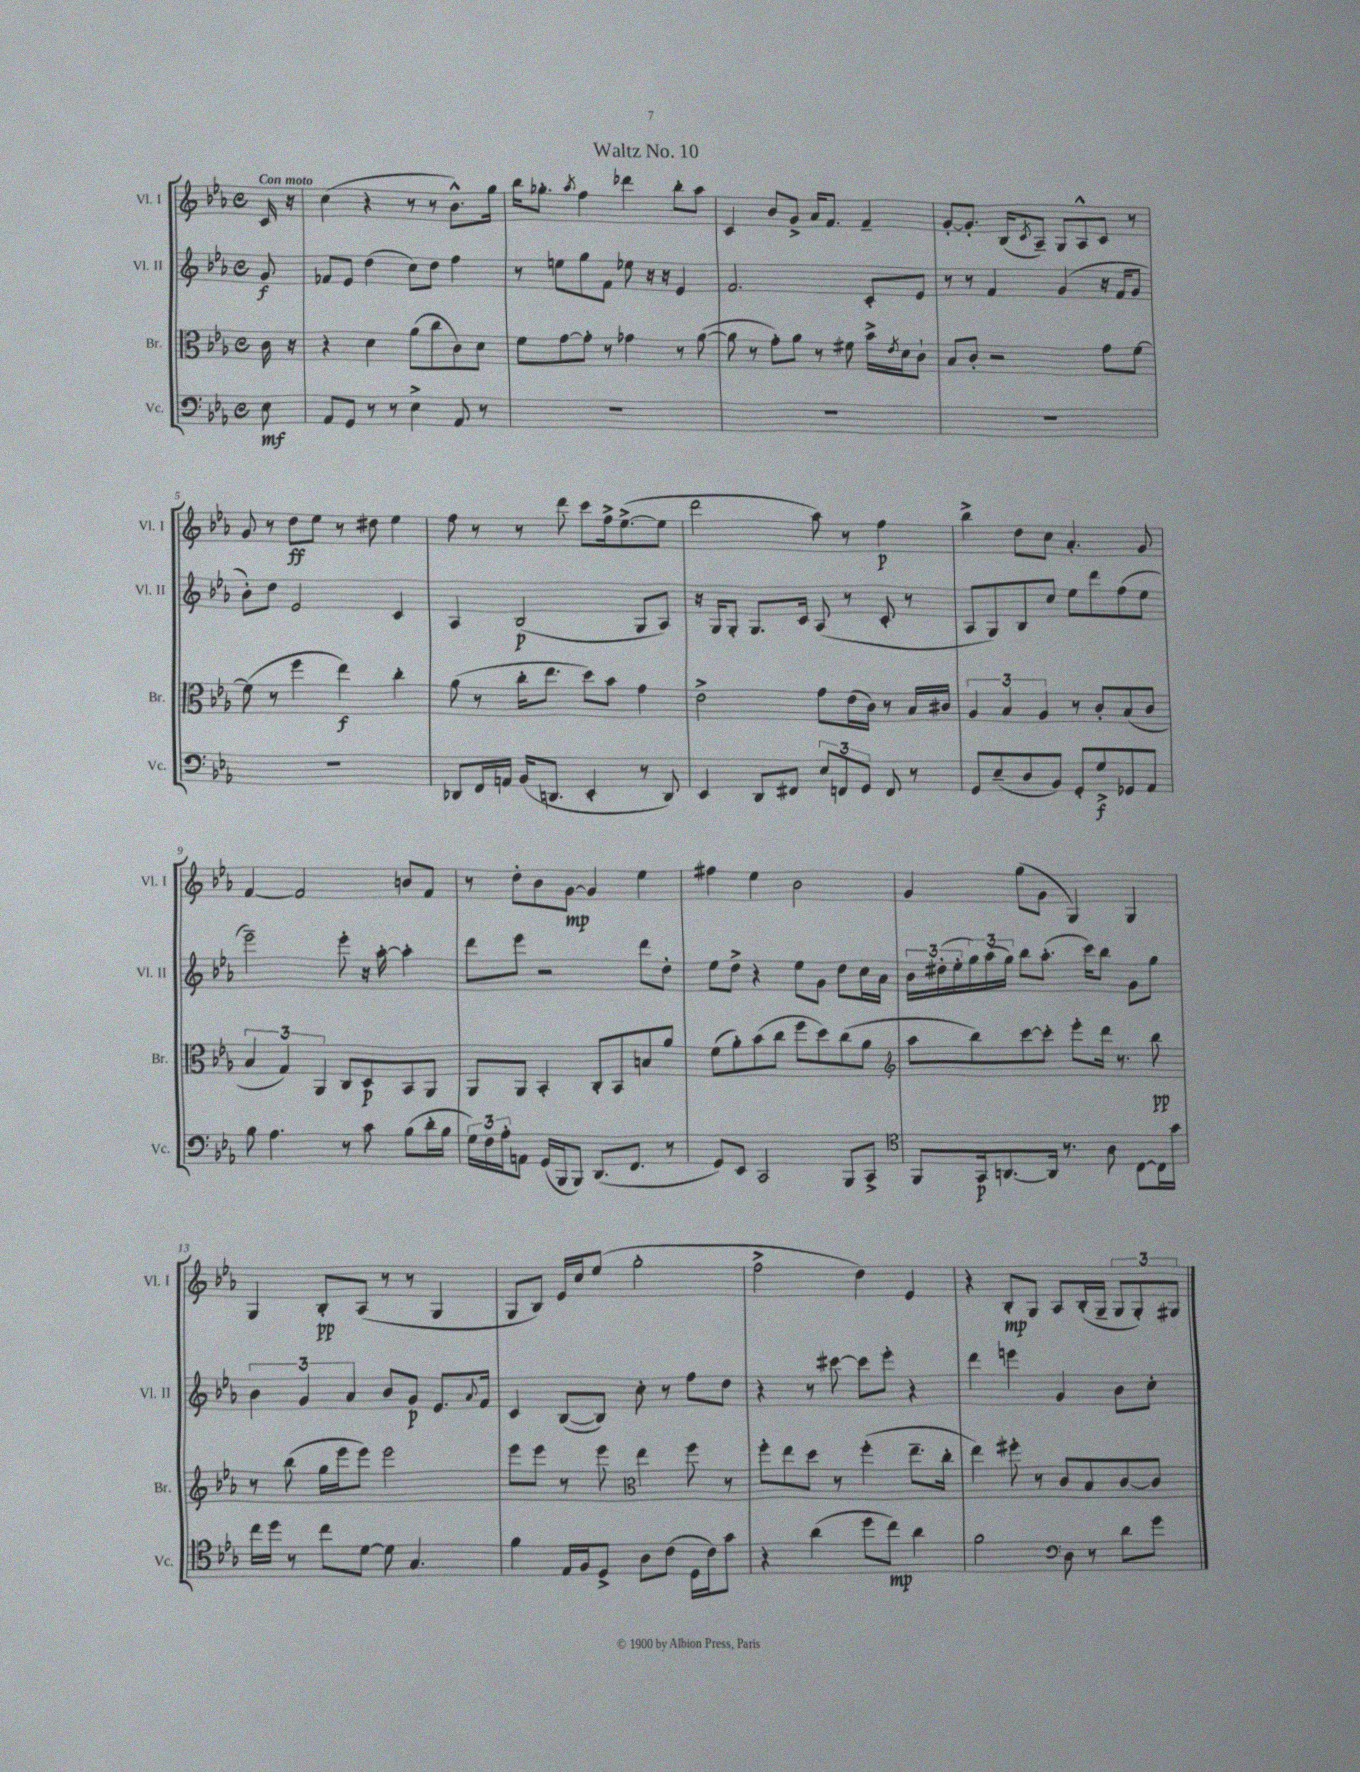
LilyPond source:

\header { title = "Waltz No. 10" }
<<
\new StaffGroup <<
\new Staff = "s0" \with { instrumentName = "Vl. I" shortInstrumentName = "Vl. I" } {
    \clef treble \key ees \major \defaultTimeSignature \time 4/4 \partial 8 \tempo "Con moto"
    c'16 r16 |
    c''4( r4 r8 r8 bes'8.-^) g''16 |
    bes''16 ges''8.-. \acciaccatura { aes''8 } f''4 des'''4 bes''8-. aes''8 |
    c'4 bes'8 g'8-> aes'16 f'8. f'4-- |
    g'8~-. g'8.-. bes16( \acciaccatura { c'8 } aes8--) g8 aes8-^ c'8 r8 |
    g'8 r8 d''8\ff ees''8 r8 dis''8 ees''4 |
    f''8 r8 r8 d'''8 c'''8 f''16-> ees''8.~->( ees''8 |
    d'''2 aes''8) r8 f''4\p |
    bes''4-> d''8 c''8 aes'4.-. g'8 |
    f'4~ f'2 b'8 f'8 |
    r8 d''8-. bes'8 g'8~\mp g'4 ees''4 |
    fis''4 ees''4 bes'2 |
    g'4 g''8( g'8 g4) g4 |
    g4 bes8-.\pp aes8( r8 r8 g4 |
    g8 bes8) ees'16 c''16 ees''8( g''2-. |
    f''2-> d''4) ees'4 |
    r4 bes8-.\mp g8 aes8 bes16-.( g16-- \tuplet 3/2 { g8 g8-.) gis8 } \bar "|." |
}
\new Staff = "s1" \with { instrumentName = "Vl. II" shortInstrumentName = "Vl. II" } {
    \clef treble \key ees \major \defaultTimeSignature \time 4/4 \partial 8
    g'8\f |
    fes'8 ees'8 d''4( c''8) d''8 f''4 |
    r8 e''8 g''8 f'8 ees''8 r16 r16 ees'4 |
    f'2. c'8-. ees'8 |
    r8 r8 f'4 g'4( r16 f'16 g'8 |
    bes'8-.) d''8 ees'2 c'4 |
    aes4 bes2\p( g8 aes8) |
    r16 g16 g8-. g8. c'16 aes8( r8 c'8-. r8 |
    aes8 g8) bes8 c''8 ees''8 d'''8 f''8( ees''8 |
    ees'''2--) ees'''8-. r16 aes''16~-. aes''4-. |
    d'''8 ees'''8 r2 d'''8 d''8-. |
    ees''8 d''8-> r4 ees''8 g'8 d''8 c''16 aes'16 |
    \tuplet 3/2 { bes'16 dis''16-.( ees''16-. } \tuplet 3/2 { g''16) aes''16( g''16) } bes''8 aes''8.-.( c'''16) bes''8 g'8 g''8 |
    \tuplet 3/2 { bes'4 g'4 aes'4 } bes'8 g'8\p ees'8. \appoggiatura { aes'8 } f'16 |
    c'4 bes8~( bes8) c''8-. r8 f''8 d''8 |
    r4 r8 cis'''8~ cis'''8 ees'''8-. r4 |
    d'''4 e'''4 g'4 bes'8 c''8-. \bar "|." |
}
\new Staff = "s2" \with { instrumentName = "Br." shortInstrumentName = "Br." } {
    \clef alto \key ees \major \defaultTimeSignature \time 4/4 \partial 8
    c'16 r16 |
    r4 d'4 aes'8( c''8 c'8) d'8 |
    f'8 g'8~ g'8-. r8 ges'4 r8 aes'8~( |
    aes'8 r8 g'8-.) aes'8 r8 fis'8 bes'16-> \acciaccatura { ees'8 } d'16 c'8-! |
    bes8 c'8-. r2 g'8 f'8~ |
    f'8( r8 f''4 ees''4\f) c''4-. |
    aes'8( r8 c''16-. ees''8. d''8) bes'8 g'4 |
    ees'2-> g'8 ees'16( c'16) r8 bes16 cis'16 |
    \tuplet 3/2 { aes4 bes4 aes4 } r8 c'8-. bes8( c'8 |
    \tuplet 3/2 { bes4 g4) aes,4 } c8 d8\p bes,8 aes,8 |
    aes,8 aes,8 bes,4-. c8-. bes,8 b8 aes'8 |
    f'8( aes'8-.) bes'8( c''8 f''8 d''8) c''8( aes'8 |
    \clef treble aes''8 bes''8) c'''8~ c'''8-. ees'''8-. d'''16 r8. bes''8\pp |
    r8 bes''8( g''16 ees'''16 ees'''8) ees'''2 |
    ees'''8 ees'''8 r8 ees'''8 \clef alto ees''4 f''8 r8 |
    f''8-. ees''8 d''8 r8 f''4-.( ees''8.-- c''16-. |
    ees''4) fis''8-. r8 c'8 bes8 c'8~ c'8 \bar "|." |
}
\new Staff = "s3" \with { instrumentName = "Vc." shortInstrumentName = "Vc." } {
    \clef bass \key ees \major \defaultTimeSignature \time 4/4 \partial 8
    ees8\mf |
    aes,8 g,8 r8 r8 ees4-> aes,8 r8 |
    R1 |
    R1 |
    R1 |
    R1 |
    des,8 f,16 a,16 bes,16( d,8. ees,4-. r8 d,8) |
    ees,4 d,8 fis,8 \tuplet 3/2 { ees8 f,8 g,8 } f,8 r8 |
    g,8 ees8--( d8 bes,8) g,8-. g8->\f ges,8 aes,8 |
    bes8 aes4. r8 c'8 bes8( d'16-. bes16 |
    \tuplet 3/2 { g16) f16 aes16-. } a,8 g,16( bes,,16 bes,,8) d,8.( f,8. r8 |
    g,8) ees,8 c,2 bes,,8 c,8-> |
    \clef tenor f,8 g,16\p a,8.~ a,16 r8. aes8 c8~ c16 g'16 |
    c''16 d''16 r8 c''8 d'8~ d'8 g4. |
    f'4 ees16 f16 d8-> aes8 c'8( d16 c'16) g'8 |
    r4 aes'4( d''8 c''8\mp) aes'4 |
    f'2 \clef bass d8 r8 d'8 g'8 \bar "|." |
}
>>
>>
